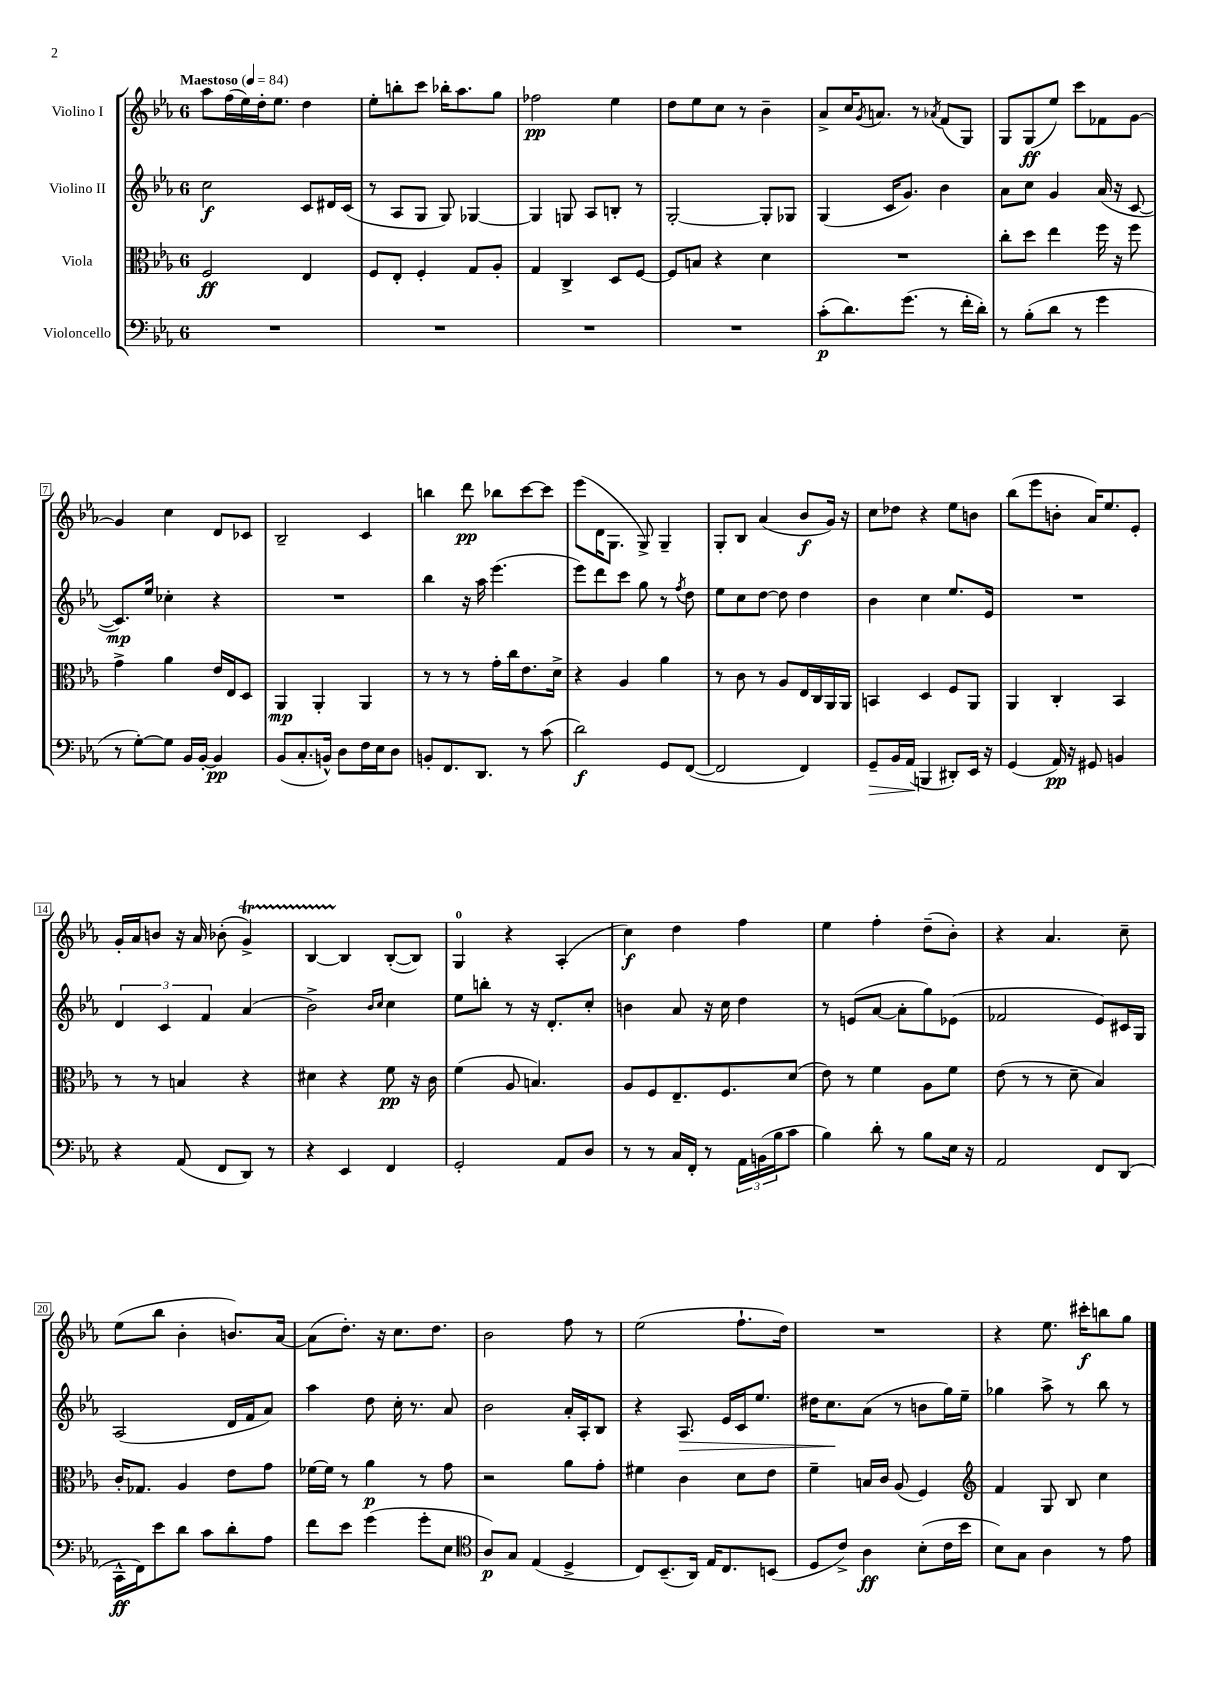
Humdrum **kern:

**kern	**dynam	**kern	**dynam	**kern	**dynam	**kern	**dynam
*part4	*part4	*part3	*part3	*part2	*part2	*part1	*part1
*staff4	*staff4	*staff3	*staff3	*staff2	*staff2	*staff1	*staff1
*I"Violoncello	*	*I"Viola	*	*I"Violino II	*	*I"Violino I	*
*clefF4	*	*clefC3	*	*clefG2	*	*clefG2	*
*k[b-e-a-]	*	*k[b-e-a-]	*	*k[b-e-a-]	*	*k[b-e-a-]	*
*M6/8	*	*M6/8	*	*M6/8	*	*M6/8	*
*MM84	*	*MM84	*	*MM84	*	*MM84	*
=1	=1	=1	=1	=1	=1	=1	=1
!	!	!	!	!	!	!LO:TX:a:B:t=Maestoso	!
2.r	.	2F/	ff	2cc\	f	8aa-\L	.
.	.	.	.	.	.	(16ff\L	.
.	.	.	.	.	.	16ee-\)	.
.	.	.	.	.	.	16dd'\J	.
.	.	.	.	.	.	8.ee-\J	.
.	.	4E-/	.	8c/L	.	4dd\	.
.	.	.	.	16d#X/L	.	.	.
.	.	.	.	(16c/JJ	.	.	.
=2	=2	=2	=2	=2	=2	=2	=2
2.r	.	8F/L	.	8r	.	8ee-'\L	.
.	.	8E-'/J	.	8A-/L	.	8bbn'\	.
.	.	4F'/	.	8G/J	.	8ccc\J	.
.	.	.	.	8G/)	.	16bb-X'\KL	.
.	.	.	.	.	.	8.aa-\	.
.	.	8G/L	.	[4G-X/	.	.	.
.	.	8A-'/J	.	.	.	8gg\J	.
=3	=3	=3	=3	=3	=3	=3	=3
2.r	.	4G/	.	4G-/]	.	2ff-X\	pp
.	.	4C^/	.	8Gn/	.	.	.
.	.	.	.	8A-/L	.	.	.
.	.	8D/L	.	8Bn'/J	.	4ee-\	.
.	.	[8F/J	.	8r	.	.	.
=4	=4	=4	=4	=4	=4	=4	=4
2.r	.	8F/L]	.	[2G'/	.	8dd\L	.
.	.	8Bn/J	.	.	.	8ee-\	.
.	.	4r	.	.	.	8cc\J	.
.	.	.	.	.	.	8r	.
.	.	4d\	.	8G'/L]	.	4b-~\	.
.	.	.	.	8G-X/J	.	.	.
=5	=5	=5	=5	=5	=5	=5	=5
(8c'\L	p	2.r	.	(4G/	.	8a-^/L	.
8.d\)	.	.	.	.	.	16cc/K	.
.	.	.	.	.	.	8qg/	.
.	.	.	.	.	.	8.an/J	.
.	.	.	.	16c/KL	.	.	.
(8.g\J	.	.	.	8.g/J)	.	.	.
.	.	.	.	.	.	8r	.
.	.	.	.	.	.	8qa-X/	.
8r	.	.	.	4b-\	.	(8f/L	.
16f'\LL	.	.	.	.	.	8G/J)	.
16d'\JJ)	.	.	.	.	.	.	.
=6	=6	=6	=6	=6	=6	=6	=6
8r	.	8cc'\L	.	8a-\L	.	8G/L	.
(8B-'\L	.	8dd\J	.	8cc\J	.	(8G/	ff
8d\J	.	4ee-\	.	4g/	.	8ee-/J)	.
8r	.	.	.	.	.	8ccc\L	.
4g\	.	16ff\	.	(16a-/	.	8f-X\	.
.	.	16r	.	16r	.	.	.
.	.	8ff\	.	[8c/	.	[8g\J	.
!!LO:LB:g=z
=7	=7	=7	=7	=7	=7	=7	=7
8r	.	4g^\	.	8.c/L])	mp	4g/]	.
[8G'\L)	.	.	.	.	.	.	.
.	.	.	.	16ee-/Jk	.	.	.
8G\J]	.	4a-\	.	4cc-X'\	.	4cc\	.
16BB-/LL	.	.	.	.	.	.	.
[16BB-'/JJ	.	.	.	.	.	.	.
4BB-/]	pp	16e-/LL	.	4r	.	8d/L	.
.	.	16E-/J	.	.	.	.	.
.	.	8D/J	.	.	.	8c-X/J	.
=8	=8	=8	=8	=8	=8	=8	=8
(8BB-/L	.	4AA-/	mp	2.r	.	2B-~/	.
8.C'/	.	.	.	.	.	.	.
.	.	4AA-'/	.	.	.	.	.
16BBn^^/Jk)	.	.	.	.	.	.	.
8D\L	.	.	.	.	.	.	.
16F\L	.	4AA-/	.	.	.	4c/	.
16E-\J	.	.	.	.	.	.	.
8D\J	.	.	.	.	.	.	.
=9	=9	=9	=9	=9	=9	=9	=9
8BBn'/L	.	8r	.	4bb-\	.	4bbn\	.
8.FF/	.	8r	.	.	.	.	.
.	.	8r	.	16r	.	8ddd\	pp
8.DD/J	.	.	.	16aa-\	.	.	.
.	.	16g'\LL	.	(4.eee-\	.	8bb-X\L	.
.	.	16cc\J	.	.	.	.	.
8r	.	8.e-\	.	.	.	[8ccc\	.
(8c\	.	.	.	.	.	8ccc\J]	.
.	.	16d^\Jk	.	.	.	.	.
=10	=10	=10	=10	=10	=10	=10	=10
2d\)	f	4r	.	8eee-\L)	.	(8eee-\L	.
.	.	.	.	8ddd\	.	16d\K	.
.	.	.	.	.	.	8.G\J	.
.	.	4A-/	.	8ccc\J	.	.	.
.	.	.	.	8gg\	.	8G^/)	.
8GG/L	.	4a-\	.	8r	.	4G~/	.
.	.	.	.	8qff/	.	.	.
([8FF/J	.	.	.	8dd\	.	.	.
=11	=11	=11	=11	=11	=11	=11	=11
2FF/]	.	8r	.	8ee-\L	.	8G'/L	.
.	.	8c\	.	8cc\	.	8B-/J	.
.	.	8r	.	[8dd\J	.	(4a-/	.
.	.	8A-/L	.	8dd\]	.	.	.
4FF/)	.	16E-/L	.	4dd\	.	8b-/L	f
.	.	16C/	.	.	.	.	.
.	.	16AA-/	.	.	.	16g/Jk)	.
.	.	16AA-/JJ	.	.	.	16r	.
=12	=12	=12	=12	=12	=12	=12	=12
!	!LO:HP:b	!	!	!	!	!	!
8GG~/L	>	4BBn/	.	4b-\	.	8cc\L	.
16BB-/L	.	.	.	.	.	8dd-X\J	.
(16AA-/JJ	.	.	.	.	.	.	.
4BBBn/	]	4D/	.	4cc\	.	4r	.
8DD#X'/L)	.	8F/L	.	8.ee-/L	.	8ee-\L	.
16EE-/Jk	.	8AA-/J	.	.	.	8bn\J	.
16r	.	.	.	16e-/Jk	.	.	.
=13	=13	=13	=13	=13	=13	=13	=13
(4GG/	.	4AA-/	.	2.r	.	(8bb-\L	.
.	.	.	.	.	.	8eee-\	.
16AA-/)	pp	4C'/	.	.	.	8bn'\J	.
16r	.	.	.	.	.	.	.
8GG#X/	.	.	.	.	.	16a-/KL)	.
.	.	.	.	.	.	8.ee-/	.
4BBn/	.	4BB-/	.	.	.	.	.
.	.	.	.	.	.	8e-'/J	.
!!LO:LB:g=z
=14	=14	=14	=14	=14	=14	=14	=14
4r	.	8r	.	6d/	.	16g'/LL	.
.	.	.	.	.	.	16a-/J	.
.	.	8r	.	.	.	8bn/J	.
.	.	.	.	6c/	.	.	.
(8AA-/	.	4Bn/	.	.	.	16r	.
.	.	.	.	.	.	16a-/	.
.	.	.	.	6f/	.	.	.
8FF/L	.	.	.	.	.	(8b-X'\	.
8DD/J)	.	4r	.	(4a-/	.	4gt^/)	.
8r	.	.	.	.	.	.	.
=15	=15	=15	=15	=15	=15	=15	=15
4r	.	4d#X\	.	2b-^\)	.	[4B-TTT/	.
4EE-/	.	4r	.	.	.	4B-/]	.
.	.	.	.	16qqb-/LL	.	.	.
.	.	.	.	16qqcc/JJ	.	.	.
4FF/	.	8f\	pp	4cc\	.	([8B-'/L	.
.	.	16r	.	.	.	8B-/J])	.
.	.	16c\	.	.	.	.	.
=16	=16	=16	=16	=16	=16	=16	=16
2GG'/	.	(4f\	.	8ee-\L	.	4G/	.
.	.	.	.	8bbn'\J	.	.	.
.	.	8A-/	.	8r	.	4r	.
.	.	4.Bn/)	.	16r	.	.	.
.	.	.	.	8.d'/L	.	.	.
8AA-/L	.	.	.	.	.	(4A-'/	.
8D/J	.	.	.	8cc'/J	.	.	.
=17	=17	=17	=17	=17	=17	=17	=17
8r	.	8A-/L	.	4bn\	.	4cc\)	f
8r	.	8F/	.	.	.	.	.
16C/LL	.	8.E-~/	.	8a-/	.	4dd\	.
16FF'/JJ	.	.	.	.	.	.	.
8r	.	.	.	16r	.	.	.
.	.	8.F/	.	16cc\	.	.	.
24AA-\LL	.	.	.	4dd\	.	4ff\	.
(24BBn\	.	.	.	.	.	.	.
24B-\J	.	.	.	.	.	.	.
8c\J	.	(8d/J	.	.	.	.	.
=18	=18	=18	=18	=18	=18	=18	=18
4B-\)	.	8e-\)	.	8r	.	4ee-\	.
.	.	8r	.	(8en/L	.	.	.
8d'\	.	4f\	.	[8a-/J	.	4ff'\	.
8r	.	.	.	8a-'\L]	.	.	.
8B-\L	.	8A-\L	.	8gg\)	.	(8dd~\L	.
16E-\Jk	.	8f\J	.	(8e-X\J	.	8b-'\J)	.
16r	.	.	.	.	.	.	.
=19	=19	=19	=19	=19	=19	=19	=19
2AA-/	.	(8e-\	.	2f-X/	.	4r	.
.	.	8r	.	.	.	.	.
.	.	8r	.	.	.	4.a-/	.
.	.	8d~\	.	.	.	.	.
8FF/L	.	4B-/)	.	8e-/L)	.	.	.
(8DD/J	.	.	.	16c#X/L	.	8cc~\	.
.	.	.	.	16G/JJ	.	.	.
!!LO:LB:g=z
=20	=20	=20	=20	=20	=20	=20	=20
16CC^^\LL	ff	16c'/KL	.	(2A-/	.	(8ee-\L	.
16FF\J)	.	8.G-X/J	.	.	.	.	.
8e-\	.	.	.	.	.	8bb-\J	.
8d\J	.	4A-/	.	.	.	4b-'\	.
8c\L	.	.	.	.	.	.	.
8d'\	.	8e-\L	.	16d/LL	.	8.bn/L)	.
.	.	.	.	16f/J	.	.	.
8A-\J	.	8g\J	.	8a-/J)	.	.	.
.	.	.	.	.	.	[16a-/Jk	.
=21	=21	=21	=21	=21	=21	=21	=21
8f\L	.	[16f-X\LL	.	4aa-\	.	(8a-\L]	.
.	.	16f-\JJ]	.	.	.	.	.
8e-\J	.	8r	.	.	.	8.dd'\J)	.
(4g\	.	4a-\	p	8dd\	.	.	.
.	.	.	.	.	.	16r	.
.	.	.	.	16cc'\	.	8.cc\L	.
.	.	.	.	8.r	.	.	.
8g'\L	.	8r	.	.	.	.	.
.	.	.	.	.	.	8.dd\J	.
8E-\J	.	8g\	.	8a-/	.	.	.
=22	=22	=22	=22	=22	=22	=22	=22
*clefC4	*	*	*	*	*	*	*
8A-/L)	p	2r	.	2b-\	.	2b-\	.
8G/J	.	.	.	.	.	.	.
(4E-/	.	.	.	.	.	.	.
4D^/	.	8a-\L	.	16a-'/LL	.	8ff\	.
.	.	.	.	16A-'/J	.	.	.
.	.	8g'\J	.	8B-/J	.	8r	.
=23	=23	=23	=23	=23	=23	=23	=23
8C/L)	.	4f#X\	.	4r	.	(2ee-\	.
(8.BB-~/	.	.	.	.	.	.	.
!	!	!	!	!	!LO:HP:b	!	!
.	.	4c\	.	8.A-/	>	.	.
16AA-/Jk)	.	.	.	.	.	.	.
16E-/KL	.	.	.	.	.	.	.
8.C/	.	.	.	16e-/LL	.	.	.
.	.	8d\L	.	16c/J	.	8.ff`\L	.
.	.	.	.	8.ee-/J	.	.	.
(8BBn/J	.	8e-\J	.	.	.	.	.
.	.	.	.	.	.	16dd\Jk)	.
=24	=24	=24	=24	=24	=24	=24	=24
8D/L	.	4f~\	.	16dd#X\KL	.	2.r	.
.	.	.	.	8.cc\	.	.	.
8c^/J)	.	.	.	.	.	.	.
4A-\	ff	16Bn/LL	.	(8a-\J	]	.	.
.	.	16c/JJ	.	.	.	.	.
.	.	(8A-/	.	8r	.	.	.
(8B-'\L	.	4F/)	.	8bn\L	.	.	.
16c\L	.	.	.	16gg\L)	.	.	.
16b-\JJ	.	.	.	16ee-~\JJ	.	.	.
=25	=25	=25	=25	=25	=25	=25	=25
*	*	*clefG2	*	*	*	*	*
8B-\L)	.	4f/	.	4gg-X\	.	4r	.
8G\J	.	.	.	.	.	.	.
4A-\	.	8G/	.	8aa-^\	.	8.ee-\	.
.	.	8B-/	.	8r	.	.	.
.	.	.	.	.	.	16ccc#X'\KL	f
8r	.	4cc\	.	8bb-\	.	8bbn\	.
8e-\	.	.	.	8r	.	8gg\J	.
==	==	==	==	==	==	==	==
*-	*-	*-	*-	*-	*-	*-	*-
